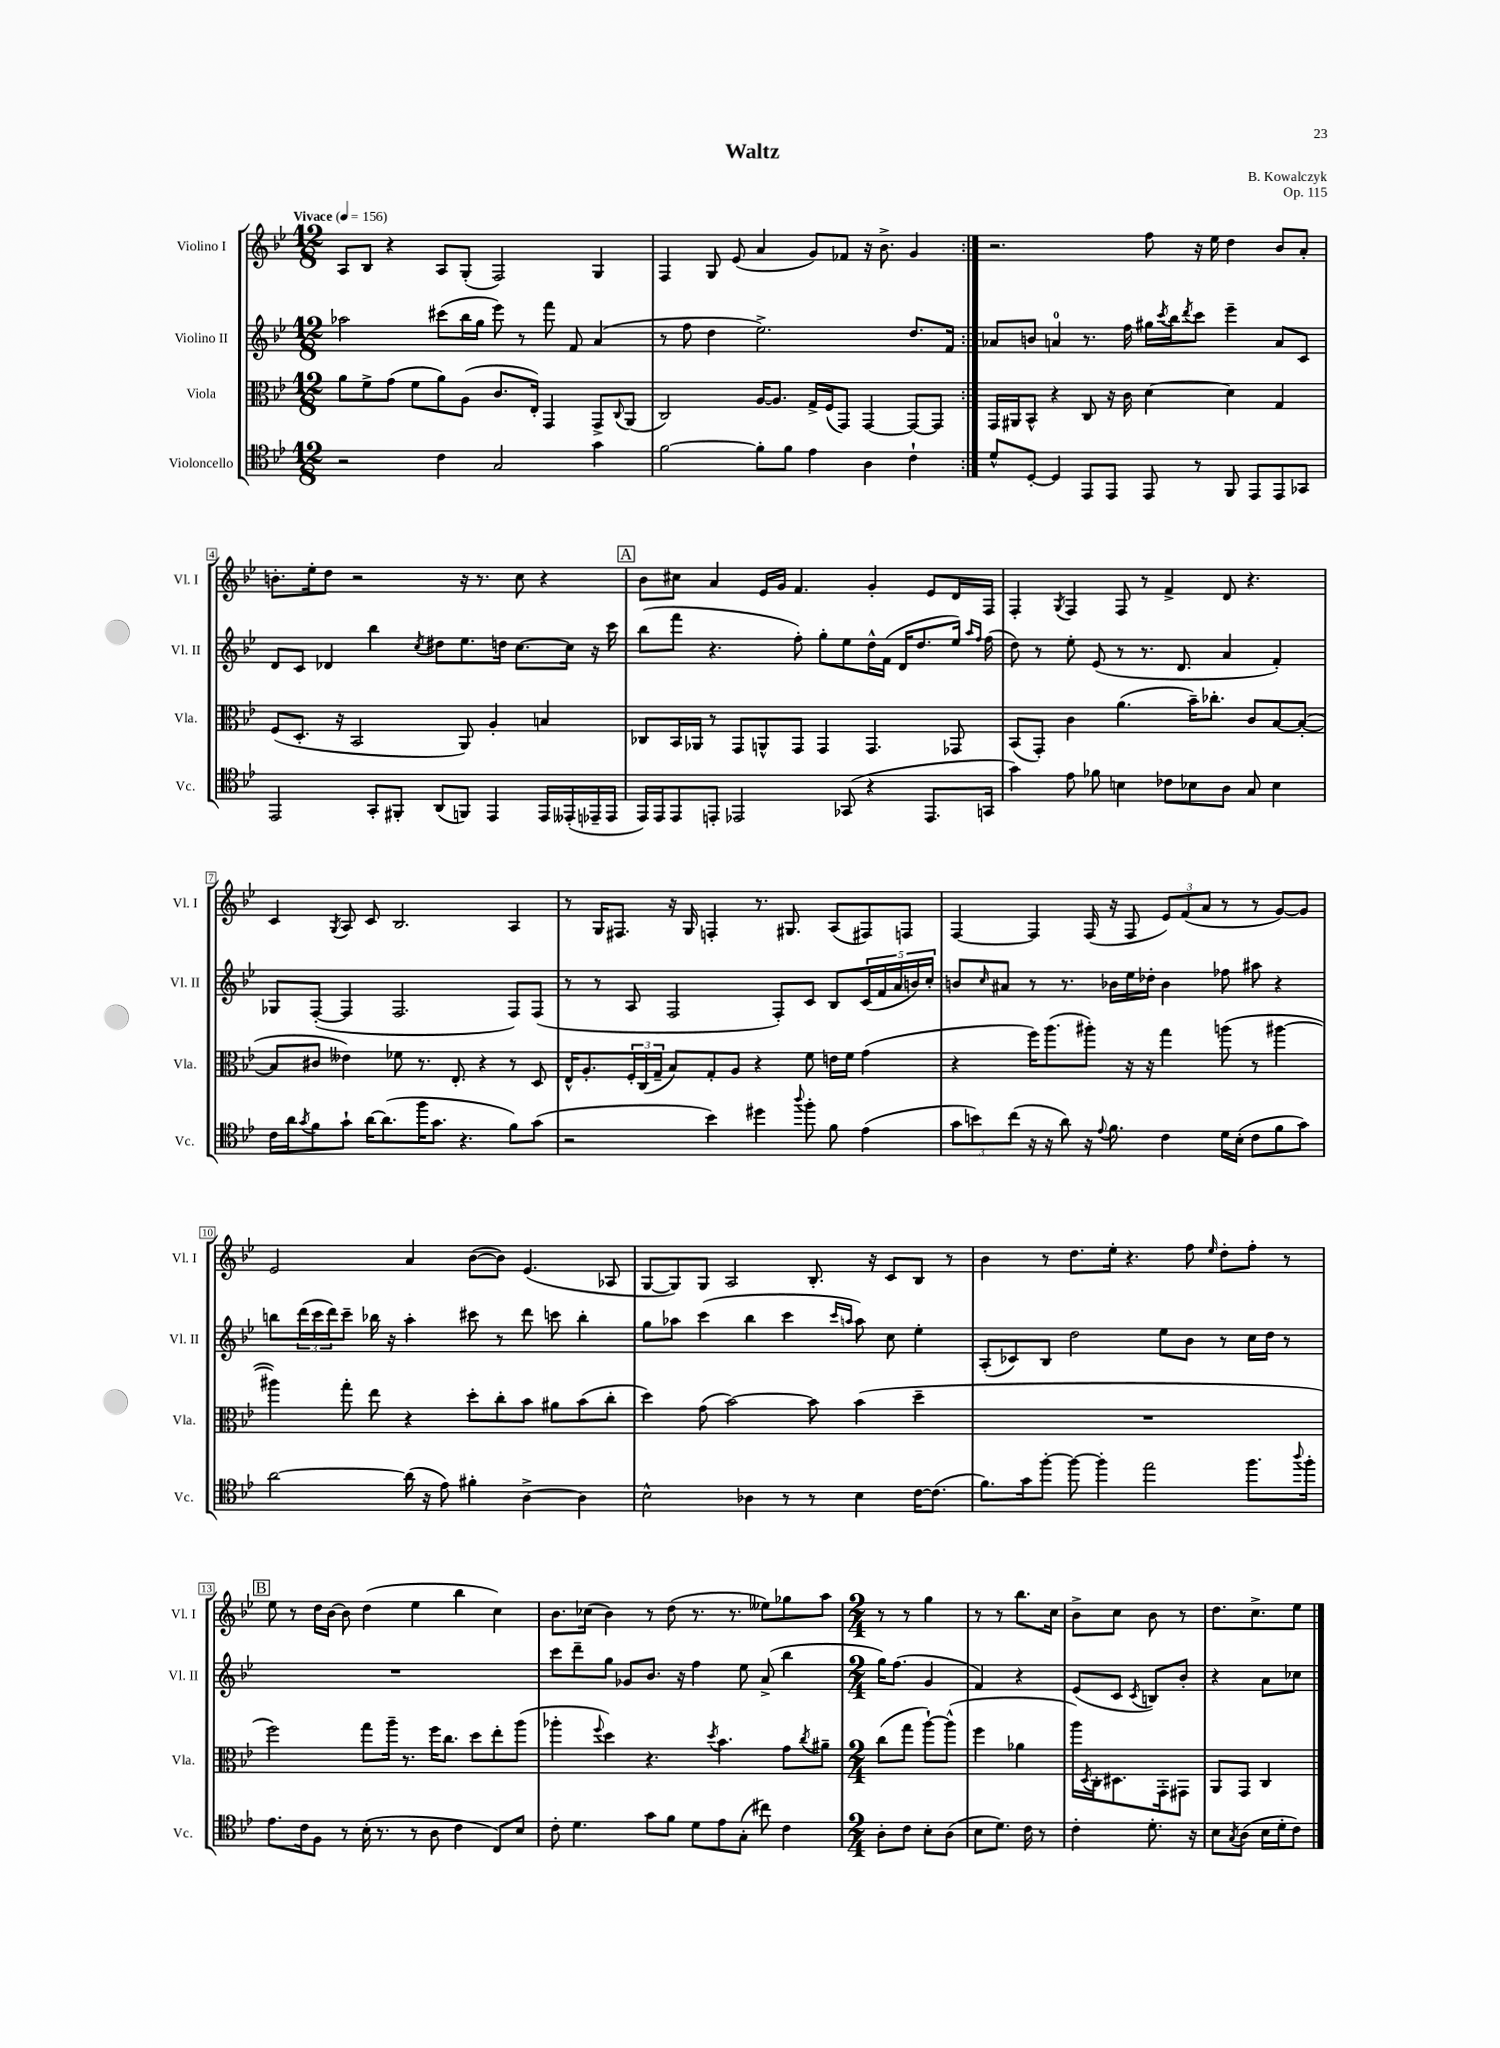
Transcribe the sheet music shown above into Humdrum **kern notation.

**kern	**kern	**kern	**kern
*part4	*part3	*part2	*part1
*staff4	*staff3	*staff2	*staff1
*I"Violoncello	*I"Viola	*I"Violino II	*I"Violino I
*I'Vc.	*I'Vla.	*I'Vl. II	*I'Vl. I
*clefC4	*clefC3	*clefG2	*clefG2
*k[b-e-]	*k[b-e-]	*k[b-e-]	*k[b-e-]
*M12/8	*M12/8	*M12/8	*M12/8
*MM156	*MM156	*MM156	*MM156
=1	=1	=1	=1
!	!	!	!LO:TX:a:B:t=Vivace
2r	8a\L	2aa-X\	8A/L
.	8f^\	.	8B-/J
.	(8g\J	.	4r
.	8f\L	.	.
4c\	8a\)	(8ccc#X\L	8A/L
.	(8A\J	16bb-\L	(8G'/J
.	.	16gg\JJ	.
2G/	8.c/L	8eee-\)	2F/)
.	.	8r	.
.	16E-'/Jk)	.	.
.	4GG/	8fff\	.
.	.	8f/	.
4g\	8GG^/L	(4a/	4G/
.	8qqC/	.	.
.	(8AA/J	.	.
=2	=2	=2	=2
[2f\	2C/)	8r	4F/
.	.	8ff\	.
.	.	4dd\	8G/
.	.	.	(8e-/
8f'\L]	[16A/KL	2.ee-^\)	4a/
.	8.A/J]	.	.
8f\J	.	.	.
4e-\	16G^/LL	.	8g/L)
.	(16F/J	.	.
.	8GG/J)	.	8f-X/J
4A\	[4GG/	.	16r
.	.	.	8.b-^\
4c`\	8GG/L_	8.dd/L	4g/
.	8GG/J]	.	.
.	.	16f/Jk	.
=3:|!	=3:|!	=3:|!	=3:|!
8d^^/L	16GG/LL	8a-X/L	2.r
.	16AA#X/J	.	.
[8D'/J	8BB-^^/J	8bn/J	.
4D/]	4r	4an/	.
8EE-/L	8C/	8.r	.
8EE-/J	16r	.	.
.	16c\	16ff\	.
8EE-/	[4d\	16gg#X\LL	8ff\
.	.	8qccc/	.
.	.	16bb-\J	.
.	.	8qddd/	.
8r	.	8ccc\J	16r
.	.	.	16ee-\
8FF/	4d\]	4eee-~\	4dd\
8EE-/L	.	.	.
8EE-/	4G/	8a/L	8b-/L
8GG-X/J	.	8c/J	8a'/J
!!LO:LB:g=z
=4	=4	=4	=4
2EE-/	(8F/L	8d/L	8.bn'\L
.	8.D'/J	8c/J	.
.	.	.	16ee-'\k
.	.	4d-X/	8dd\J
.	16r	.	.
.	2BB-/	.	2r
8GG'/L	.	4bb-\	.
8FF#X'/J	.	.	.
.	.	8qcc/	.
(8AA/L	.	8dd#X\L	.
8FFn/J)	8AA/)	8.ee-\	16r
.	.	.	8.r
4EE-/	4A'/	.	.
.	.	16ddn\Jk	.
.	.	[8.cc\L	8cc\
16EE-/LL	4Bn/	.	4r
(16EE--X'/	.	16cc\Jk]	.
16EE-X~/	.	16r	.
16EE-/JJ	.	16ccc\	.
!!LO:REH:place=s1:t=A
=5	=5	=5	=5
16EE-/LL)	8C-X/L	(8bb-\L	8b-\L
16EE-/J	.	.	.
8EE-/	16BB-/L	8fff\J	8cc#X\J
.	16AA-X/JJ	.	.
8EEn'/J	8r	4.r	4a/
2EE-X/	8GG/L	.	.
.	8AAn^^/	.	16e-/LL
.	.	.	16g/JJ
.	8GG/J	8ff'\)	4.f/
.	4GG/	8gg'\L	.
(8GG-X/	.	8ee-\	.
4r	4.GG/	16dd^^\L	4g'/
.	.	(16f\JJ	.
.	.	16d/KL	.
.	.	8.dd/	.
8.EE-/L	.	.	8e-/L
.	8GG-X/	16ee-/Jk)	16d/L
.	.	16qqaa/LL	.
.	.	16qqff/JJ	.
16GGn/Jk	.	(16ff\	16F/JJ
=6	=6	=6	=6
4g\)	(8BB-/L	8dd\)	4F'/
.	8GG'/J)	8r	.
.	.	.	8qG/
8e-\	4c\	8ee-'\	4F/
8f-X\	.	(8e-/	.
4Bn\	(4.a\	8r	8F/
.	.	8.r	8r
8c-X\L	.	.	4f^/
.	.	8.d/	.
8B-X\	16b-~\KL)	.	.
.	8.cc-X'\J	.	.
8A\J	.	4a/	8d/
8G/	8c/L	.	4.r
4B-\	[8B-/	4f'/)	.
.	(8B-'/J_	.	.
!!LO:LB:g=z
=7	=7	=7	=7
16c\LL	8B-/L]	8G-X/L	4c/
16a\J	.	.	.
8qg/	.	.	.
8f\	8c#X/J	([8F'/J	.
.	.	.	8qG/
8g`\J	4e--X\)	4F/]	8A/
[16a\KL	.	.	8c/
(8.a\]	.	.	.
.	8f-X\	2.F/	2.B-/
16ff\K	8.r	.	.
8.g\J	.	.	.
.	8.E-'/	.	.
4.r	.	.	.
.	4r	.	.
8f\L)	8r	8F/L)	4A/
(8g\J	8D/	(8F/J	.
=8	=8	=8	=8
2r	16E-^^/KL	8r	8r
.	8.A'/	.	.
.	.	8r	16G/KL
.	.	.	8.F#X/J
.	24F'/L	8A/	.
.	(24C/	.	.
.	24G~/JJ	.	.
.	8B-/L)	2F/	16r
.	.	.	16G/
4b-\)	8G'/	.	4Fn'/
.	8A/J	.	.
4dd#X\	4r	.	8.r
.	.	8F'/L)	.
.	.	.	8.G#X/
8qqaa/	.	.	.
8ff'\	8f\	8c/J	.
8f\	16en\LL	8B-/L	(8A/L
.	16f\JJ	.	.
(4e-\	(4g\	(20c/L	8F#X/)
.	.	20f/	.
.	.	20a/	.
.	.	.	8Fn/J
.	.	20bn/)	.
.	.	20cc'/JJ	.
=9	=9	=9	=9
12g\L	4r	8bn/L	[4F/
12bn\)	.	.	.
.	.	16qqcc/	.
.	.	8a#X/J	.
(12cc\J	.	.	.
16r	16ff\KL)	8r	4F/]
16r	(8.aa\	.	.
8a\)	.	8.r	.
16r	8aa#X'\J)	.	(16F/
8qqe-/	.	.	.
8.f\	.	16b-X\LL	16r
.	16r	16ee-\	8F/
.	16r	16dd-X'\JJ	.
4c\	4gg\	4b-\	12e-/L)
.	.	.	(12f/
.	.	.	12a/J
16d\LL	(8aan\	8ff-X\	8r
(16B-'\JJ	.	.	.
8c\L	8r	8aa#X\	8r
8f\	[4aa#X\	4r	[8g/L)
8g\J)	.	.	8g/J]
!!LO:LB:g=z
=10	=10	=10	=10
[2a\	4aa#X\])	8bbn\L	2e-/
.	.	(24ddd\L	.
.	.	24ccc\	.
.	.	24ddd\J)	.
.	8gg'\	8ccc~\J	.
.	8ee-\	16bb-X\	.
.	.	16r	.
(16a\]	4r	4aa'\	4a/
16r	.	.	.
8e-\)	.	.	.
4f#X'\	8dd'\L	8ccc#X\	([8b-\L
.	8cc'\	8r	8b-\J])
[4A^\	8b-\J	8ddd\	(4.e-/
.	8a#X\L	8cccn\	.
4A\]	(8b-\	4bb-'\	.
.	8cc'\J	.	8A-X/
=11	=11	=11	=11
2B-^^\	4dd\)	8gg\L	[8G/L
.	.	8aa-X\J	8G/])
.	(8g\	(4ccc\	8G/J
.	[2b-\)	.	2A/
4A-X\	.	4bb-\	.
8r	.	4ccc\	.
8r	8b-\]	.	8.B-'/
.	.	16qqccc/LL	.
.	.	16qqaan/JJ	.
4B-\	(4b-\	8aa\)	.
.	.	.	16r
.	.	8cc\	8c/L
[16c\KL	4dd~\	4ee-'\	8B-/J
(8.c\J]	.	.	.
.	.	.	8r
=12	=12	=12	=12
8.f\L)	1.r	(8A'/L	4b-\
.	.	8c-X/)	.
16g\k	.	.	.
[8ff'\J	.	8B-/J	8r
8ff\_	.	2dd\	8.dd\L
4ff'\]	.	.	.
.	.	.	16ee-'\Jk
.	.	.	4.r
2ee-\	.	.	.
.	.	8ee-\L	.
.	.	8b-\J	8ff\
.	.	.	16qqee-/
.	.	8r	8dd'\L
8.ff\L	.	16cc\LL	8ff'\J
.	.	16dd\JJ	.
.	.	8r	8r
8qqaa/	.	.	.
16ff'\Jk	.	.	.
!!LO:LB:g=z
!!LO:REH:place=s1:t=B
=13	=13	=13	=13
8.e-\L	2ff\)	1.r	8ee-\
.	.	.	8r
16c\k	.	.	.
8F\J	.	.	16dd\LL
.	.	.	[16b-\JJ
8r	.	.	8b-\]
(16B-'\	8gg\L	.	(4dd\
8.r	.	.	.
.	16aa~\Jk	.	.
.	8.r	.	.
8r	.	.	4ee-\
8A\	16ff\KL	.	.
.	8.cc\J	.	.
4c\	.	.	4bb-\
.	8dd\L	.	.
8C/L)	8ee-'\	.	4cc\)
8B-/J	(8aa\J	.	.
=14	=14	=14	=14
8c'\	4aa-X'\	8ccc\L	8.b-\L
4.d\	.	8ddd~\	.
.	.	.	(16cc-X\Jk
.	8qqff/	.	.
.	4dd\)	8gg\J	4b-\)
.	.	8g-X/L	.
8g\L	4.r	8.b-/J	8r
8f\J	.	.	(8dd\
.	.	16r	.
8d\L	.	4ff\	8.r
.	8qdd/	.	.
8e-\	4.b-\	.	.
.	.	.	8.r
(8G'\J	.	8ee-\	.
8cc#X\)	.	(8a^/	8ee--X\L)
4c\	8g\L	4bb-\	8gg-X\
.	8qcc/	.	.
.	8a#X~\J	.	8aa\J
=15	=15	=15	=15
*M2/4	*M2/4	*M2/4	*M2/4
8A'\L	(8cc\L	16gg\KL)	8r
.	.	(8.ff\J	.
8c\J	8gg\J	.	8r
8B-'\L	[8aa`\L)	4g/	4gg\
(8A\J	(8aa^^\J]	.	.
=16	=16	=16	=16
8B-\L	4ff\	4f/)	8r
8.d\J)	.	.	8r
.	4a-X\	4r	8.bb-\L
16c\	.	.	.
8r	.	.	.
.	.	.	16cc\Jk
=17	=17	=17	=17
4c'\	16aa\LL)	(8e-/L	8b-^\L
.	8qD/	.	.
.	16C'\J	.	.
.	8.D#X\	8c/J	8cc\J
.	.	8qc/	.
8.d'\	.	8Bn/L)	8b-\
.	16GG'\k	.	.
.	8GG#X\J	8b-'/J	8r
16r	.	.	.
=18	=18	=18	=18
8B-\L	8AA/L	4r	8.dd\L
8qG/	.	.	.
(8A\J	8GG/J	.	.
.	.	.	8.cc^\
16B-\LL	4C/	8a\L	.
16d'\J	.	.	.
8c\J)	.	8cc-X\J	8ee-\J
==	==	==	==
*-	*-	*-	*-
